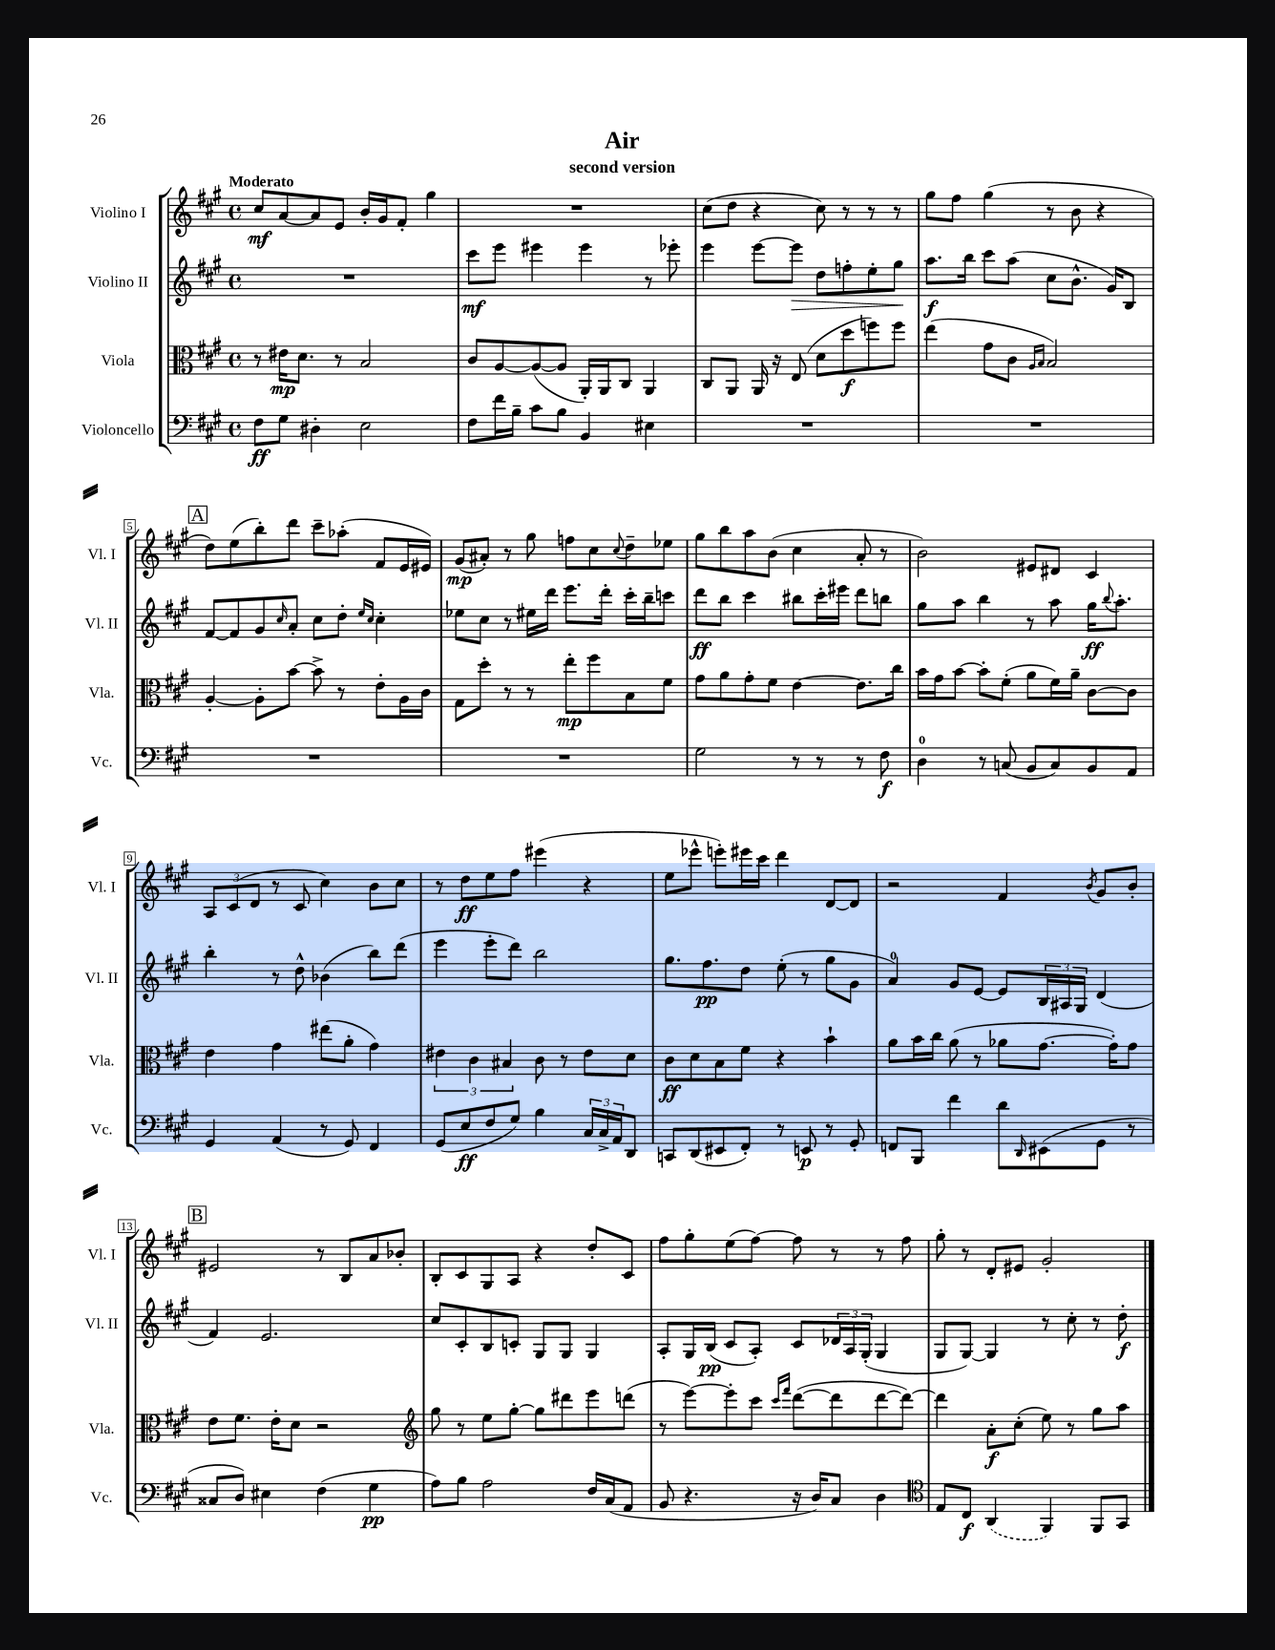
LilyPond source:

\header { title = "Air" subtitle = "second version" }
<<
\new StaffGroup <<
\new Staff = "s0" \with { instrumentName = "Violino I" shortInstrumentName = "Vl. I" } {
    \clef treble \key a \major \defaultTimeSignature \time 4/4 \tempo "Moderato"
    cis''8\mf a'8~ a'8 e'8 b'16-. gis'16 fis'8-. gis''4 |
    R1 |
    cis''8( d''8 r4 cis''8) r8 r8 r8 |
    gis''8 fis''8 gis''4( r8 b'8 r4 |
    \mark \markup { \box "A" } d''8) e''8( b''8-.) d'''8 cis'''8-- aes''8-.( fis'8 e'16 eis'16) |
    gis'8\mp( ais'8-.) r8 gis''8 f''8 cis''8 \appoggiatura { cis''8 } d''8-- ees''8 |
    gis''8 b''8 a''8 b'8( cis''4 a'8-. r8 |
    b'2) eis'8 dis'8 cis'4 |
    \tuplet 3/2 { a8 cis'8( d'8 } r8 cis'8 cis''4) b'8 cis''8 |
    r8 d''8\ff e''8 fis''8 eis'''4( r4 |
    e''8 ees'''8-^ e'''8-.) eis'''16 cis'''16 d'''4 d'8~ d'8 |
    r2 fis'4 \acciaccatura { b'8 } gis'8 b'8-. |
    \mark \markup { \box "B" } eis'2 r8 b8 a'8 bes'8-. |
    b8-. cis'8 gis8 a8 r4 d''8-. cis'8 |
    fis''8 gis''8-. e''8( fis''8~) fis''8 r8 r8 fis''8 |
    gis''8-. r8 d'8-. eis'8 gis'2-. \bar "|." |
}
\new Staff = "s1" \with { instrumentName = "Violino II" shortInstrumentName = "Vl. II" } {
    \clef treble \key a \major \defaultTimeSignature \time 4/4
    R1 |
    cis'''8\mf e'''8 eis'''4 eis'''4 r8 ees'''8-. |
    e'''4 e'''8~ e'''8\> d''8 f''8-. e''8-. gis''8\! |
    a''8.\f b''16 cis'''8 a''8( cis''8 b'8.-^ gis'16) b8 |
    \mark \markup { \box "A" } fis'8~ fis'8 gis'8 \grace { cis''16 } a'8-. cis''8 d''8-. \grace { e''16 cis''16 } cis''4-. |
    ees''8 cis''8 r8 eis''16 d'''16 e'''8. d'''16-. cis'''16-. b''16-- c'''8 |
    d'''8\ff b''8 cis'''4 bis''8 cis'''16-. eis'''16 d'''8 b''8 |
    gis''8 a''8 b''4 r8 a''8 gis''16\ff \appoggiatura { b''8 } a''8.-. |
    b''4-. r8 d''8-^ bes'4( b''8) d'''8( |
    e'''4 e'''8-. d'''8) b''2 |
    gis''8. fis''8.\pp d''8 e''8-.( r8 gis''8 gis'8 |
    a'4-0) gis'8 e'8~ e'8 \tuplet 3/2 { b16 ais16 gis16 } d'4( |
    \mark \markup { \box "B" } fis'4) e'2. |
    cis''8 cis'8-. b8 c'8-. gis8 gis8 gis4 |
    a8-. gis16 b16\pp( cis'8 a8-.) cis'8 \tuplet 3/2 { des'16 a16 gis16-.( } gis4 |
    gis8 gis8~) gis4 r8 cis''8-. r8 d''8-.\f \bar "|." |
}
\new Staff = "s2" \with { instrumentName = "Viola" shortInstrumentName = "Vla." } {
    \clef alto \key a \major \defaultTimeSignature \time 4/4
    r8 eis'16\mp d'8. r8 b2 |
    cis'8 a8~ a8~( a8 a,16-.) a,16 cis8 a,4 |
    cis8 a,8 a,16 r16 e8( d'8 d''8\f f''8) f''8 |
    e''4( gis'8 cis'8 \grace { a16 b16 } b2) |
    \mark \markup { \box "A" } a4~-. a8-. b'8~ b'8-> r8 e'8-. a16 cis'16 |
    gis8 d''8-. r8 r8 e''8-.\mp fis''8 b8 fis'8 |
    gis'8 a'8 gis'8-. fis'8 e'4~ e'8. cis''16 |
    b'16 gis'16 b'8~ b'8-. fis'8-.( a'8 fis'16) a'16-- cis'8~ cis'8 |
    e'4 gis'4 eis''8( a'8-. gis'4) |
    \tuplet 3/2 { eis'4 cis'4 bis4 } cis'8 r8 eis'8 d'8 |
    cis'8\ff d'8 b8 fis'8 r4 b'4-! |
    a'8 b'16 cis''16 a'8( r8 aes'8 gis'8.~ gis'16-.) gis'8 |
    \mark \markup { \box "B" } e'8 fis'8. e'16-. d'8 r2 |
    \clef treble gis''8 r8 e''8 gis''8~-. gis''8 dis'''8 e'''8 d'''8( |
    r8 e'''8~) e'''8-. cis'''8 \grace { cis'''16 fis'''16 } d'''8~( d'''8 d'''8~ d'''8~) |
    d'''4 a'8-.\f cis''8-.( e''8) r8 gis''8 a''8 \bar "|." |
}
\new Staff = "s3" \with { instrumentName = "Violoncello" shortInstrumentName = "Vc." } {
    \clef bass \key a \major \defaultTimeSignature \time 4/4
    fis8\ff gis8 dis4-. e2 |
    fis8 fis'16 b16-- cis'8 b8 b,4 eis4 |
    R1 |
    R1 |
    \mark \markup { \box "A" } R1 |
    R1 |
    gis2 r8 r8 r8 fis8\f |
    d4-0 r8 c8( b,8 c8) b,8 a,8 |
    gis,4 a,4( r8 gis,8) fis,4 |
    gis,8( e8\ff fis8 gis8) b4 \tuplet 3/2 { cis16 cis16-> a,16 } d,8 |
    c,8 d,8( eis,8 fis,8-.) r8 e,8\p r8 gis,8-. |
    f,8 b,,8 fis'4 d'8 \grace { d,16 } eis,8( gis,8 r8 |
    \mark \markup { \box "B" } cisis8 d8) eis4 fis4( gis4\pp |
    a8) b8 a2 fis16 cis16( a,8 |
    b,8 r4. r16 d16) cis8 d4 |
    \clef tenor e8 cis8\f \once \slurDashed a,4( fis,4) fis,8 gis,8 \bar "|." |
}
>>
>>
\layout { \context { \Score \override BarNumber.stencil = #(make-stencil-boxer 0.1 0.3 ly:text-interface::print) } }
